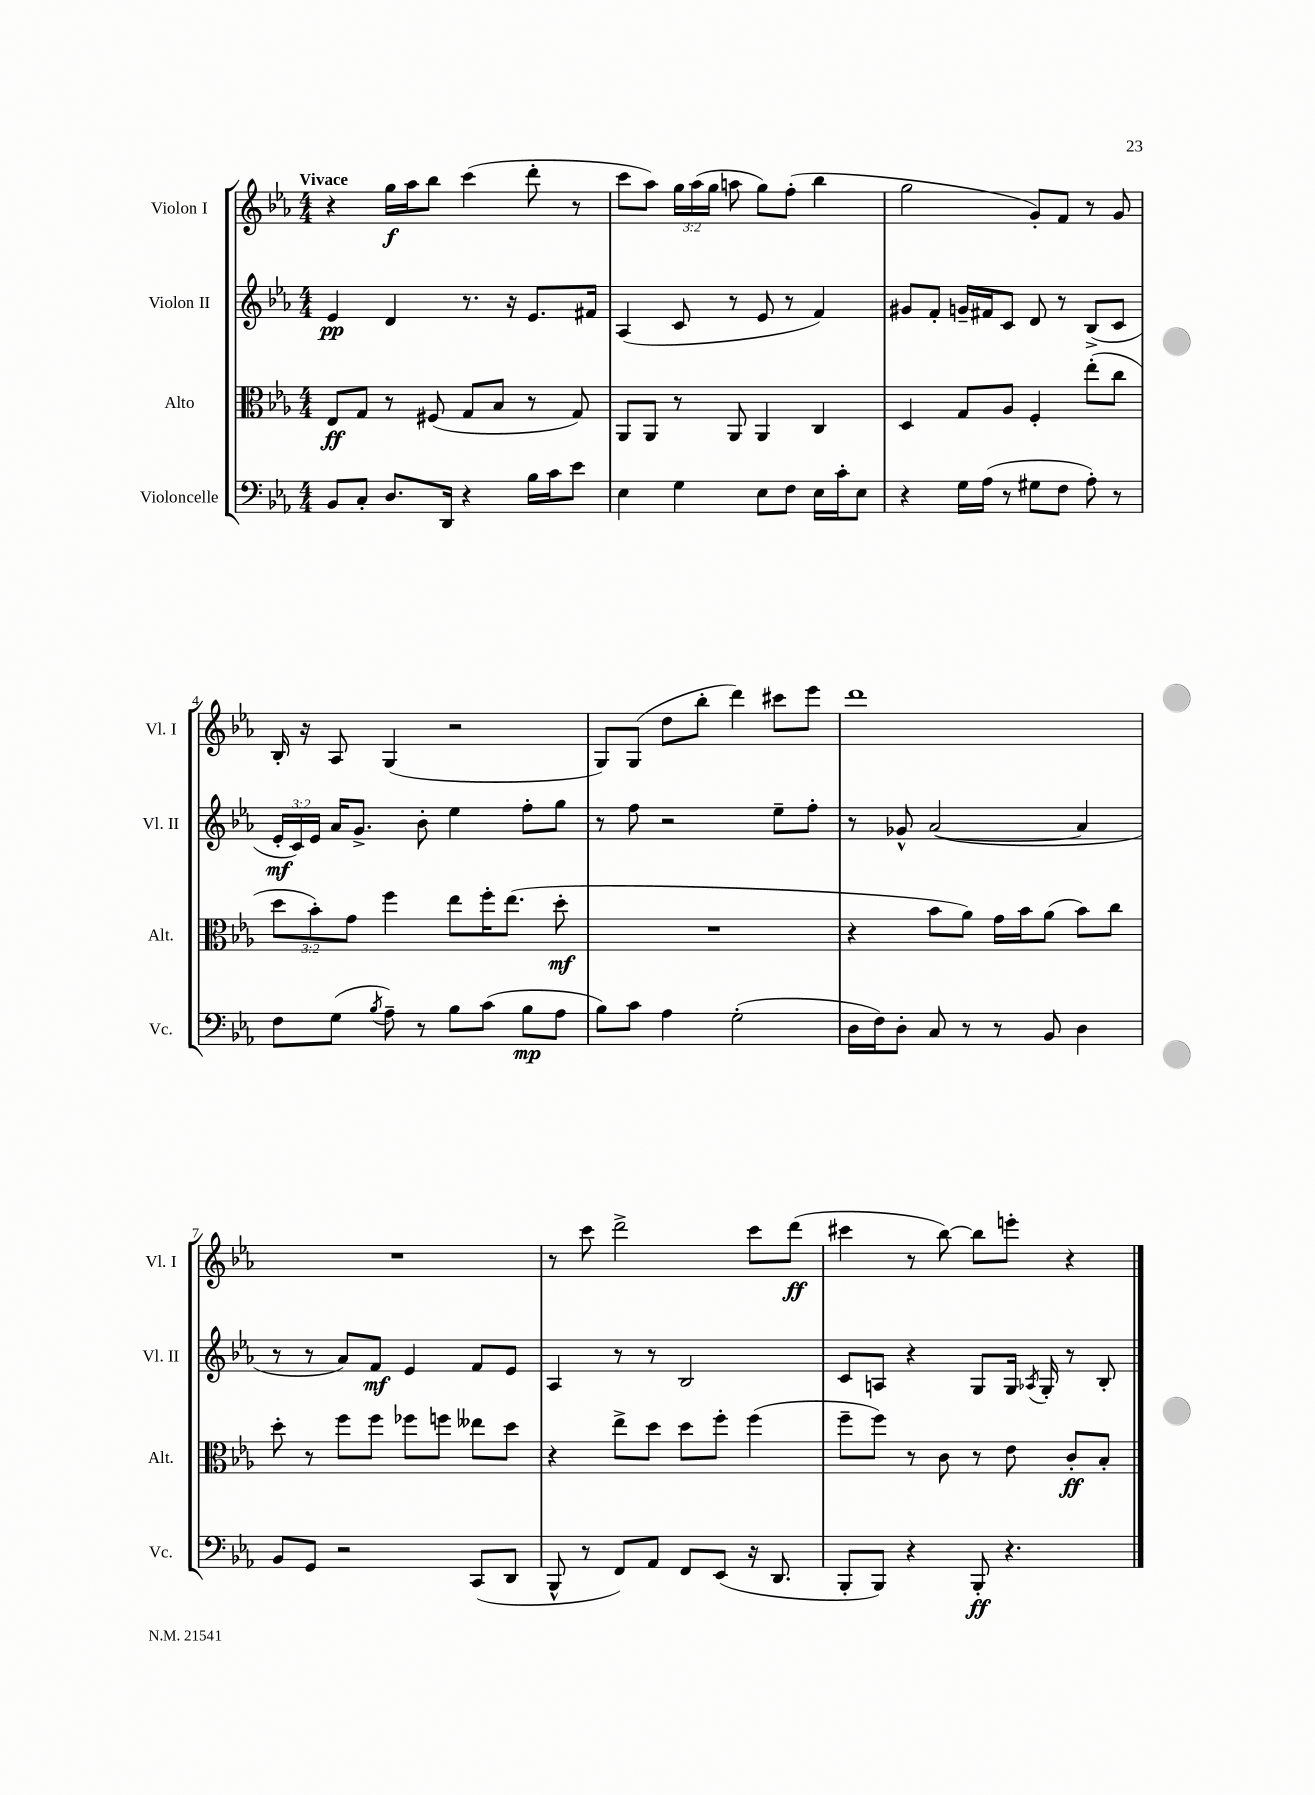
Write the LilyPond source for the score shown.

<<
\new StaffGroup <<
\new Staff = "s0" \with { instrumentName = "Violon I" shortInstrumentName = "Vl. I" } {
    \clef treble \key ees \major \numericTimeSignature \time 4/4 \override Staff.TupletNumber.text = #tuplet-number::calc-fraction-text \tempo "Vivace"
    \autoBeamOff r4 g''16[\f aes''16 bes''8] c'''4( d'''8-. r8 |
    c'''8[ aes''8]) \tuplet 3/2 { g''16[ aes''16( g''16] } a''8 g''8[) f''8]-.( bes''4 |
    g''2 g'8[-.) f'8] r8 g'8 |
    bes16-. r16 aes8 g4( r2 |
    g8[) g8]( d''8[ bes''8]-. d'''4) cis'''8[ ees'''8] |
    d'''1 |
    R1 |
    r8 c'''8 d'''2-> c'''8[ d'''8]\ff( |
    cis'''4 r8 bes''8~) bes''8[ e'''8]-. r4 \bar "|." |
}
\new Staff = "s1" \with { instrumentName = "Violon II" shortInstrumentName = "Vl. II" } {
    \clef treble \key ees \major \numericTimeSignature \time 4/4 \override Staff.TupletNumber.text = #tuplet-number::calc-fraction-text
    \autoBeamOff ees'4\pp d'4 r8. r16 ees'8.[ fis'16] |
    aes4( c'8 r8 ees'8 r8 f'4) |
    gis'8[ f'8]-. g'16[-- fis'16 c'8] d'8 r8 bes8[->( c'8] |
    \tuplet 3/2 { ees'16[-.\mf c'16) ees'16] } aes'16[ g'8.]-> bes'8-. ees''4 f''8[-. g''8] |
    r8 f''8 r2 ees''8[-- f''8]-. |
    r8 ges'8-^ aes'2~( aes'4 |
    r8 r8 aes'8[) f'8]\mf ees'4 f'8[ ees'8] |
    aes4 r8 r8 bes2 |
    c'8[ a8] r4 g8[ g16] \acciaccatura { aes8 } g16-. r8 bes8-. \bar "|." |
}
\new Staff = "s2" \with { instrumentName = "Alto" shortInstrumentName = "Alt." } {
    \clef alto \key ees \major \numericTimeSignature \time 4/4 \override Staff.TupletNumber.text = #tuplet-number::calc-fraction-text
    \autoBeamOff ees8[\ff g8] r8 fis8( g8[ bes8] r8 g8) |
    aes,8[ aes,8] r8 aes,8 aes,4 c4 |
    d4 g8[ aes8] f4-. ees''8[-.( c''8] |
    \tuplet 3/2 { d''8[ bes'8-.) g'8] } f''4 ees''8[ f''16-. ees''8.]( d''8-.\mf |
    R1 |
    r4 bes'8[ aes'8]) g'16[ bes'16 aes'8]( bes'8[) c''8] |
    d''8-. r8 f''8[ f''8] fes''8[ f''8] eeses''8[ d''8] |
    r4 ees''8[-> d''8] d''8[ f''8]-. f''4( |
    f''8[-- f''8]) r8 c'8 r8 ees'8 c'8[-.\ff bes8]-. \bar "|." |
}
\new Staff = "s3" \with { instrumentName = "Violoncelle" shortInstrumentName = "Vc." } {
    \clef bass \key ees \major \numericTimeSignature \time 4/4
    \autoBeamOff bes,8[ c8]-. d8.[ d,16] r4 bes16[ c'16 ees'8] |
    ees4 g4 ees8[ f8] ees16[ c'16-. ees8] |
    r4 g16[ aes16]( r8 gis8[ f8] aes8-.) r8 |
    f8[ g8]( \acciaccatura { bes8 } aes8--) r8 bes8[ c'8]( bes8[\mp aes8] |
    bes8[) c'8] aes4 g2-.( |
    d16[ f16) d8]-. c8 r8 r8 bes,8 d4 |
    bes,8[ g,8] r2 c,8[( d,8] |
    bes,,8-^ r8 f,8[) aes,8] f,8[ ees,8]( r16 d,8. |
    bes,,8[-. bes,,8]) r4 bes,,8-.\ff r4. \bar "|." |
}
>>
>>
